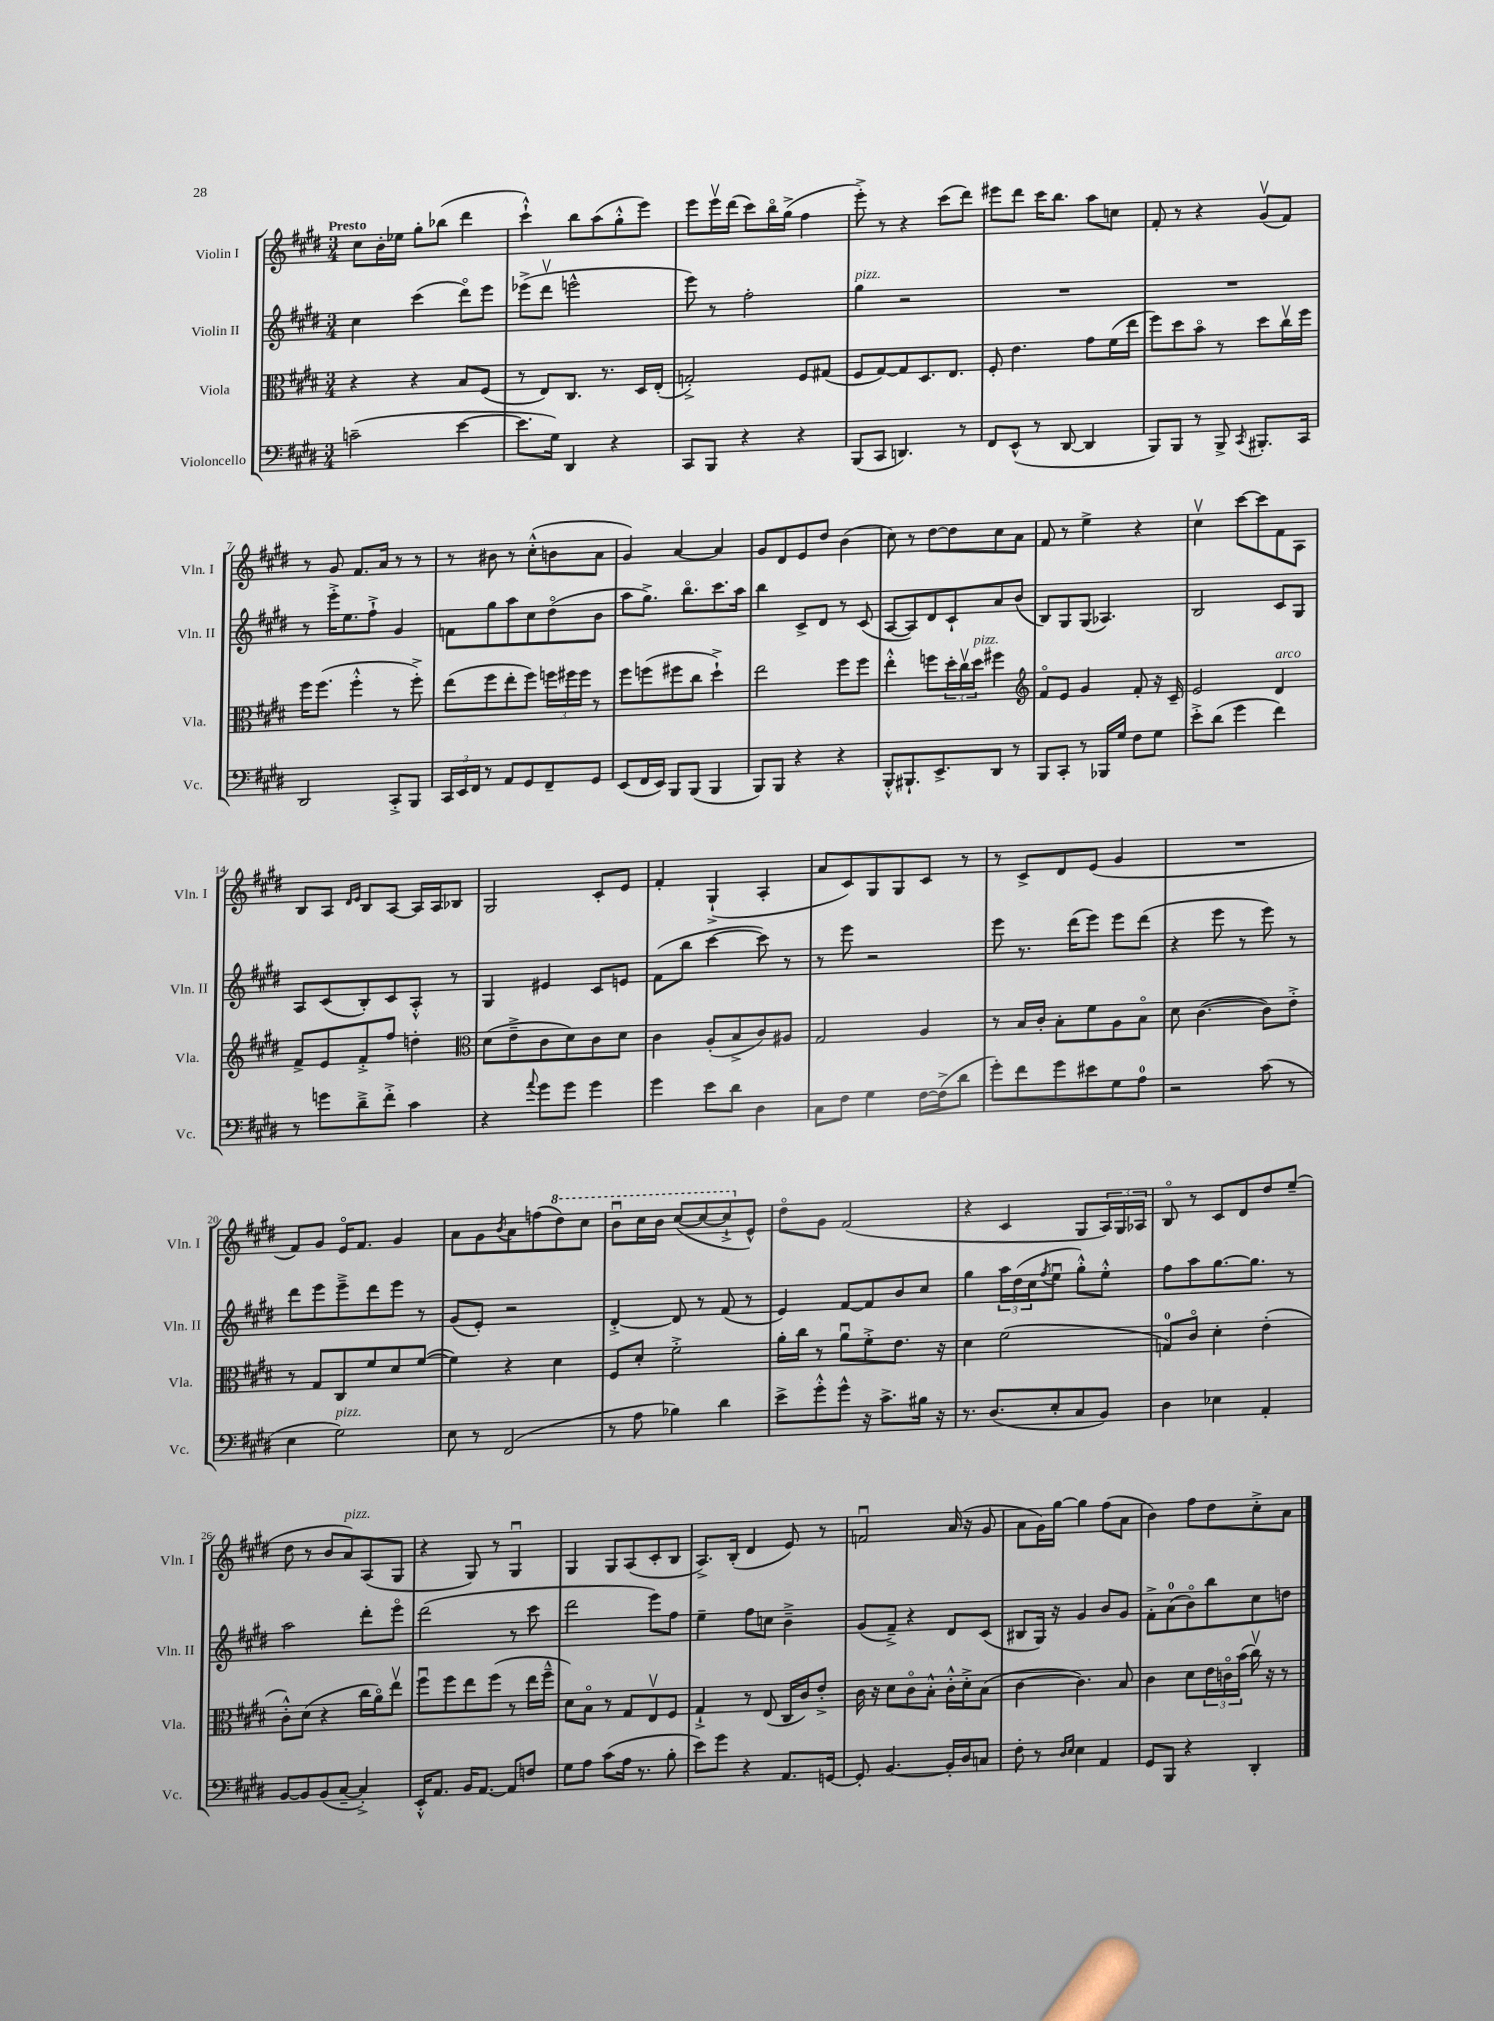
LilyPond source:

<<
\new StaffGroup <<
\new Staff = "s0" \with { instrumentName = "Violin I" shortInstrumentName = "Vln. I" } {
    \clef treble \key e \major \numericTimeSignature \time 3/4 \tempo "Presto"
    cis''8 b'16-. ees''16 gis''8-. bes''8( dis'''4 |
    cis'''4-!-^) b''8 a''8( gis''8-.-^ e'''8) |
    e'''8 e'''16\upbow dis'''16( cis'''8) b''16\flageolet gis''16->( fis''4 |
    e'''8-.->) r8 r4 cis'''8( dis'''8) |
    eis'''8 dis'''8 cis'''16 b''8. a''8 c''8 |
    fis'8-. r8 r4 gis'8\upbow( fis'8) |
    r8 gis'8 fis'8. a'16 r8 r8 |
    r8 bis'8 r8 cis''8-.-^( b'8 a'8 |
    gis'4) a'4~ a'4 |
    gis'8 dis'8 e'8 dis''8 b'4( |
    cis''8) r8 dis''8~ dis''8 cis''8 a'8 |
    fis'8 r8 e''4-> r4 |
    cis''4\upbow cis'''8~ cis'''8 fis'8 a8 |
    b8 a8 \grace { dis'16 e'16 } b8 a8~ a16 a16 bes8 |
    gis2 cis'8-. e'8 |
    fis'4-. gis4-!->( a4-. |
    a'8 cis'8) gis8 gis8 cis'8 r8 |
    r8 cis'8-> dis'8 e'8( gis'4 |
    R2. |
    fis'8) gis'8 e'16\flageolet fis'8. gis'4 |
    a'8 gis'8 \acciaccatura { b'8 } a'8 f''8( \ottava #1 dis'''8) cis'''8 |
    b''8\downbow cis'''16 b''16 cis'''8~( cis'''8~ cis'''8-!-> \ottava #0 e'8-^) |
    dis''8\flageolet gis'8 fis'2( |
    r4 cis'4 gis8 \tuplet 3/2 { a16) gis16 aes16 } |
    b8\flageolet r8 cis'8 dis'8 dis''8 e''8--( |
    dis''8 r8 b'8 a'8^\markup { \italic "pizz." }) a8( gis8 |
    r4 gis8) r8 gis4\downbow |
    gis4 gis8 a8( cis'8-. b8 |
    a8.->) b16-.( dis'4 e'8) r8 |
    f'2\downbow a'16( r16 gis'8 |
    a'8 gis'16) gis''16~ gis''4 fis''8( a'8 |
    b'4) fis''8 dis''8 cis''8-.-> a'8 \bar "|." |
}
\new Staff = "s1" \with { instrumentName = "Violin II" shortInstrumentName = "Vln. II" } {
    \clef treble \key e \major \numericTimeSignature \time 3/4
    cis''4 cis'''4( dis'''8\flageolet) e'''8 |
    ees'''8->( dis'''8\upbow e'''2-^ |
    e'''8) r8 fis''2-. |
    gis''4^\markup { \italic "pizz." } r2 |
    R2. |
    R2. |
    r8 e'''16-.-> e''8. fis''8-!-> gis'4 |
    f'8 gis''8 a''8 cis''8 dis''8\flageolet( b'8 |
    a''8 gis''8.->) b''8.\flageolet cis'''8. a''16 |
    b''4 cis'8-> dis'8 r8 cis'8( |
    a8~ a8) dis'8 cis'8-! a'8 b'8( |
    b8) gis8 gis8( aes4.) |
    b2 cis'8 gis8 |
    a8 cis'8( b8-.) cis'8 a8-.-^ r8 |
    gis4 eis'4 cis'8 e'8 |
    fis'8( b''8 cis'''4~ cis'''8) r8 |
    r8 e'''8 r2 |
    e'''8 r8. dis'''16( e'''8) e'''8 dis'''8( |
    r4 e'''8 r8 e'''8) r8 |
    dis'''8 e'''8 e'''8---> dis'''8 e'''8 r8 |
    gis'8( e'8-.) r2 |
    dis'4~-.-> dis'8 r8 fis'8( r8 |
    e'4) fis'8~ fis'8 b'8 cis''8 |
    gis''4 \tuplet 3/2 { a''16 dis''16( cis''16 } \acciaccatura { fis''8 } e''8\downbow gis''8-.-^) e''8-.-^ |
    fis''8 a''8 gis''8.~ gis''8. r8 |
    a''2 dis'''8-. e'''8\flageolet |
    dis'''2( r8 cis'''8 |
    dis'''2 e'''8) fis''8 |
    e''4-- fis''8 c''8 b'4---> |
    gis'8( fis'8--->) r4 dis'8 cis'8( |
    bis8 gis16) r16 gis'4 b'8 gis'8 |
    fis'8-.-> a'8-0( b'8\flageolet) b''8 cis''8 d''8 \bar "|." |
}
\new Staff = "s2" \with { instrumentName = "Viola" shortInstrumentName = "Vla." } {
    \clef alto \key e \major \numericTimeSignature \time 3/4
    r4 r4 b8 fis8( |
    r8 e8) cis8. r8. dis16 e16-.( |
    g2-.->) fis8 gis8( |
    fis8 gis8~) gis8 dis8. e8. |
    fis8-. e'4. gis'8 fis'16( e''16 |
    fis''8) dis''8 b'8\flageolet r8 dis''8 cis''16\upbow fis''16 |
    fis''16 fis''8.( fis''4-.-^ r8 fis''8-.->) |
    e''8( fis''8 e''8-. fis''8) \tuplet 3/2 { f''16 fis''16 fis''16 } r8 |
    fis''8 f''8( fis''8 cis''8 dis''4-!->) |
    e''2 fis''8 fis''8 |
    e''4-.-^ f''8 \tuplet 3/2 { dis''16-. cis''16\upbow dis''16^\markup { \italic "pizz." } } fis''4 |
    \clef treble fis'8\flageolet e'8 gis'4 fis'8-. r16 cis'16-- |
    e'2 dis'4^\markup { \italic "arco" } |
    fis'8-> e'8 fis'8-.-> fis''8 d''4-. |
    \clef alto dis'8( e'8---> cis'8 dis'8) cis'8 dis'8 |
    cis'4 a8-.( b8-> cis'8) ais8 |
    gis2 a4 |
    r8 b16 cis'16-. b8-. fis'8 a8 b8\flageolet |
    dis'8 cis'4.~( cis'8) e'8-.-> |
    r8 gis8 cis8 fis'8 dis'8 fis'8~( |
    fis'4) r4 dis'4 |
    fis8 dis'8-. fis'2-.-> |
    a'16-. cis''16 r8 a'8\downbow fis'8-.-> e'8. r16 |
    dis'4 fis'2( |
    g8-0) cis'8\flageolet dis'4-. e'4-.( |
    cis'8-.-^) dis'8( r4 cis''16 a'16\flageolet) e''8\upbow |
    fis''8\downbow fis''8 e''8 fis''8( r8 e''16 fis''16---^ |
    dis'8) b8\flageolet r8 gis8 e8\upbow fis8 |
    gis4-!-> r8 e8( cis16 cis'16) e'8-.-> |
    cis'16 r16 dis'8 cis'8\flageolet b8-.-^ cis'16-.-^ dis'16-.-> b8( |
    cis'4~ cis'4.) b8 |
    cis'4 dis'8 \tuplet 3/2 { e'16 c'16\flageolet b'16( } cis''16\upbow) r16 r8 \bar "|." |
}
\new Staff = "s3" \with { instrumentName = "Violoncello" shortInstrumentName = "Vc." } {
    \clef bass \key e \major \numericTimeSignature \time 3/4
    c'2--( e'4~ |
    e'8. gis16) dis,4 r4 |
    cis,8 b,,8 r4 r4 |
    b,,8( cis,8 d,4.) r8 |
    fis,8 e,8-^( r8 dis,8~ dis,4 |
    b,,8) b,,8 r8 b,,8-> \acciaccatura { cis,8 } bis,,8.-. cis,16 |
    dis,2 cis,8-.-> b,,8 |
    \tuplet 3/2 { cis,16 e,16 fis,16 } r8 a,8 gis,8 fis,8-- gis,8 |
    e,8( fis,16 e,16) b,,8 b,,8( b,,4 |
    b,,8) b,,8 r4 r4 |
    b,,8-.-^ bis,,8.-! e,8.-> dis,8 r8 |
    b,,8 cis,8-. r8 bes,,16 gis16 fis8 gis8 |
    e'8-.-> dis'8( gis'4 fis'4) |
    r8 g'8 dis'8---> fis'8-.-> cis'4 |
    r4 \appoggiatura { a'8 } gis'8 gis'8 gis'4 |
    gis'4 e'8 dis'8 dis4 |
    cis8 fis8 gis4 fis16~ fis16->( dis'8 |
    gis'8-.) fis'8 gis'8 eis'8 gis8 a8-0 |
    r2 cis'8( r8 |
    e4 gis2^\markup { \italic "pizz." }) |
    e8 r8 fis,2( |
    r8 a8 bes4) dis'4 |
    e'8-> gis'8-.-^ gis'8-^ r16 cis'8.-> bis16 r16 |
    r8. dis8.( e8-. cis8 b,8) |
    dis4 ees4 a,4-. |
    b,8~ b,8 b,8( cis8~-- cis4-.->) |
    e,16-.-^ a,8. b,16 a,8.~ a,8 f8 |
    gis8 a8 cis'8( a16 r8. b8-. |
    e'8) gis'8 r4 a,8. g,16~ |
    g,8-. b,4.~ b,16-. dis16 c8 |
    fis8-. r8 \grace { dis16 e16 } e4 a,4 |
    gis,8 b,,8 r4 dis,4-. \bar "|." |
}
>>
>>
